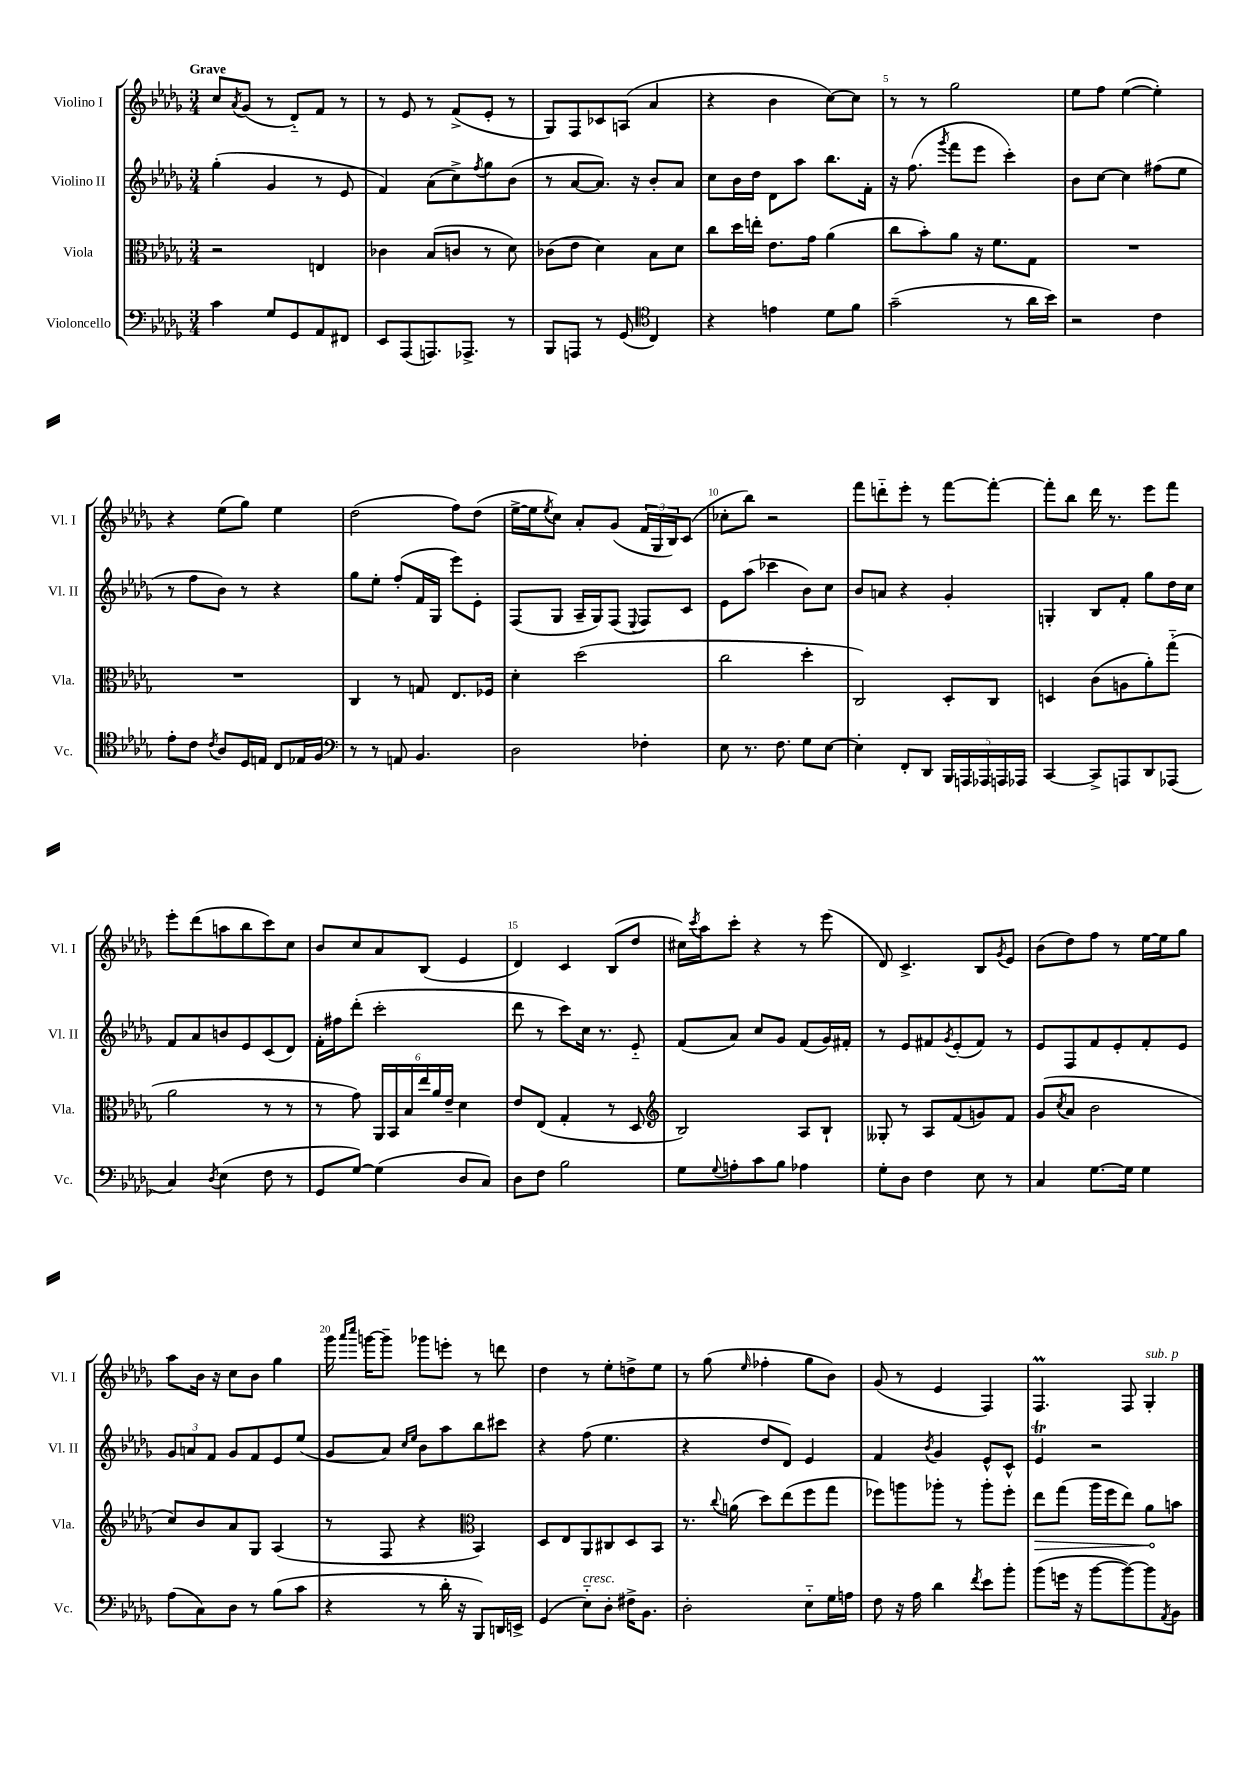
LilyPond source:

<<
\new StaffGroup <<
\new Staff = "s0" \with { instrumentName = "Violino I" shortInstrumentName = "Vl. I" } {
    \clef treble \key des \major \numericTimeSignature \time 3/4 \tempo "Grave"
    c''8 \acciaccatura { aes'8 } ges'8( r8 des'8-_) f'8 r8 |
    r8 ees'8 r8 f'8->( ees'8-. r8 |
    ges8) f8 ces'8 a8( aes'4 |
    r4 bes'4 c''8~) c''8 |
    r8 r8 ges''2 |
    ees''8 f''8 ees''4~( ees''4-.) |
    r4 ees''8( ges''8) ees''4 |
    des''2( f''8) des''8( |
    ees''16~-> ees''16 \acciaccatura { ees''8 } c''8) aes'8-. ges'8( \tuplet 3/2 { f'16 ges16 bes16) } c'8( |
    ces''8-. bes''8) r2 |
    f'''8 d'''8-_ ees'''8-. r8 f'''8~ f'''8~-. |
    f'''8-. bes''8 des'''16 r8. ees'''8 f'''8 |
    ees'''8-. des'''8( a''8 bes''8 c'''8) c''8 |
    bes'8 c''8 aes'8 bes8( ees'4 |
    des'4) c'4 bes8( des''8 |
    cis''16) \acciaccatura { c'''8 } aes''16 c'''8-. r4 r8 ees'''8( |
    des'8) c'4.-> bes8 \acciaccatura { ges'8 } ees'8 |
    bes'8( des''8) f''8 r8 ees''16~ ees''16 ges''8 |
    aes''8 bes'16 r16 c''8 bes'8 ges''4 |
    ges'''16 \grace { aes'''16 c''''16 } g'''16~ g'''8-- ges'''8 e'''8-. r8 d'''8 |
    des''4 r8 ees''8-. d''8-> ees''8 |
    r8 ges''8( \grace { ees''16 } fes''4-. ges''8 bes'8) |
    ges'8( r8 ees'4 f4) |
    f4.\prall f8 ges4-.^\markup { \italic "sub. p" } \bar "|." |
}
\new Staff = "s1" \with { instrumentName = "Violino II" shortInstrumentName = "Vl. II" } {
    \clef treble \key des \major \numericTimeSignature \time 3/4
    ges''4-.( ges'4 r8 ees'8 |
    f'4) aes'8( c''8->) \acciaccatura { f''8 } ges''8 bes'8( |
    r8 aes'8~ aes'8.) r16 bes'8-. aes'8 |
    c''8 bes'16 des''16 des'8 aes''8 bes''8. f'16-. |
    r16 f''8.( \acciaccatura { ges'''8 } f'''8 ees'''8 c'''4-.) |
    bes'8 c''8~ c''4 fis''8( ees''8 |
    r8 f''8 bes'8) r8 r4 |
    ges''8 ees''8-. f''8-.( f'16 ges16 ees'''8) ees'8-. |
    f8( ges8 aes16-- ges16) f8( \appoggiatura { ees8 } f8) c'8 |
    ees'8 aes''8( ces'''4 bes'8) c''8 |
    bes'8 a'8 r4 ges'4-. |
    g4-. bes8 f'8-. ges''8 des''16 c''16 |
    f'8 aes'8 b'8 ees'8 c'8( des'8) |
    f'16-. fis''16 des'''8-.( c'''2-. |
    des'''8 r8 c'''8) c''16 r8. ees'8-_ |
    f'8( aes'8) c''8 ges'8 f'8( ges'16) fis'16-. |
    r8 ees'8 fis'8 \acciaccatura { ges'8 } ees'8-.( fis'8) r8 |
    ees'8 f8 f'8 ees'8-. f'8-. ees'8 |
    \tuplet 3/2 { ges'8 a'8 f'8 } ges'8 f'8 ees'8 ees''8( |
    ges'8 aes'8) \grace { c''16 ees''16 } bes'8 aes''8 bes''8 cis'''8 |
    r4 f''8( ees''4. |
    r4 des''8 des'8) ees'4 |
    f'4 \acciaccatura { bes'8 } ges'4 ees'8-^ c'8-^ |
    ees'4\trill r2 \bar "|." |
}
\new Staff = "s2" \with { instrumentName = "Viola" shortInstrumentName = "Vla." } {
    \clef alto \key des \major \numericTimeSignature \time 3/4
    r2 e4 |
    ces'4 bes8( c'8 r8 des'8) |
    ces'8( ees'8 des'4) bes8 des'8 |
    c''8 des''16 e''16-. ees'8. ges'16 aes'4( |
    c''8 bes'8-.) aes'8 r16 f'8. ges8 |
    R2. |
    R2. |
    c4 r8 g8 ees8. fes16 |
    des'4-. des''2( |
    c''2 des''4-. |
    c2) des8-. c8 |
    d4 c'8( a8 aes'8-.) ges''8-_( |
    aes'2 r8 r8 |
    r8 ges'8) \tuplet 6/4 { aes,16 bes,16 bes16 ees''16 aes'16 ees'16-- } des'4 |
    ees'8 ees8( ges4-. r8 des8 |
    \clef treble bes2) aes8 bes8-! |
    geses8-. r8 aes8 f'8( g'8) f'8 |
    ges'8( \acciaccatura { c''8 } aes'8 bes'2 |
    c''8) bes'8 aes'8 ges8 aes4( |
    r8 f8 r4 \clef alto bes,4) |
    des8 ees8 aes,8 cis8 des8 bes,8 |
    r8. \appoggiatura { c''8 } a'16( des''8) ees''8( f''8 ges''8 |
    fes''8) a''8 aes''8-. r8 aes''8-. fes''8-. |
    \once \override Hairpin.circled-tip = ##t ees''8\> ges''8( aes''16 f''16 ees''8) aes'8\! b'8 \bar "|." |
}
\new Staff = "s3" \with { instrumentName = "Violoncello" shortInstrumentName = "Vc." } {
    \clef bass \key des \major \numericTimeSignature \time 3/4
    c'4 ges8 ges,8 aes,8 fis,8 |
    ees,8 aes,,8( a,,8.) aes,,8.-> r8 |
    bes,,8 a,,8 r8 ges,8( \clef tenor c4) |
    r4 e'4 des'8 f'8 |
    ges'2--( r8 aes'16 bes'16) |
    r2 c'4 |
    ees'8-. c'8 \acciaccatura { c'8 } aes8 des16 e16 c8 ees16 f16 |
    \clef bass r8 r8 a,8 bes,4. |
    des2 fes4-. |
    ees8 r8. f8. ges8 ees8~ |
    ees4-. f,8-. des,8 \tuplet 5/4 { bes,,16 a,,16 aes,,16 a,,16 aes,,16 } |
    c,4~ c,8-> a,,8 des,8 aes,,8( |
    c4) \acciaccatura { des8 } ees4( f8 r8 |
    ges,8 ges8~) ges4( des8 c8) |
    des8 f8 bes2 |
    ges8 \appoggiatura { ges8 } a8-. c'8 bes8 aes4 |
    ges8-. des8 f4 ees8 r8 |
    c4 ges8.~ ges16 ges4 |
    aes8( c8) des8 r8 bes8( c'8 |
    r4 r8 des'16-. r16 bes,,8) d,16 e,16-> |
    ges,4( ees8-_^\markup { \italic "cresc." }) des8-. fis16-> bes,8. |
    des2-. ees8-_ ges16 a16 |
    f8 r16 aes16 des'4 \acciaccatura { f'8 } ees'8 bes'8-. |
    bes'8( g'16 r16 bes'8~ bes'8~) bes'8 \acciaccatura { aes,8 } bes,8 \bar "|." |
}
>>
>>
\layout { \context { \Score \override BarNumber.break-visibility = ##(#f #t #t) barNumberVisibility = #(every-nth-bar-number-visible 5) } }
